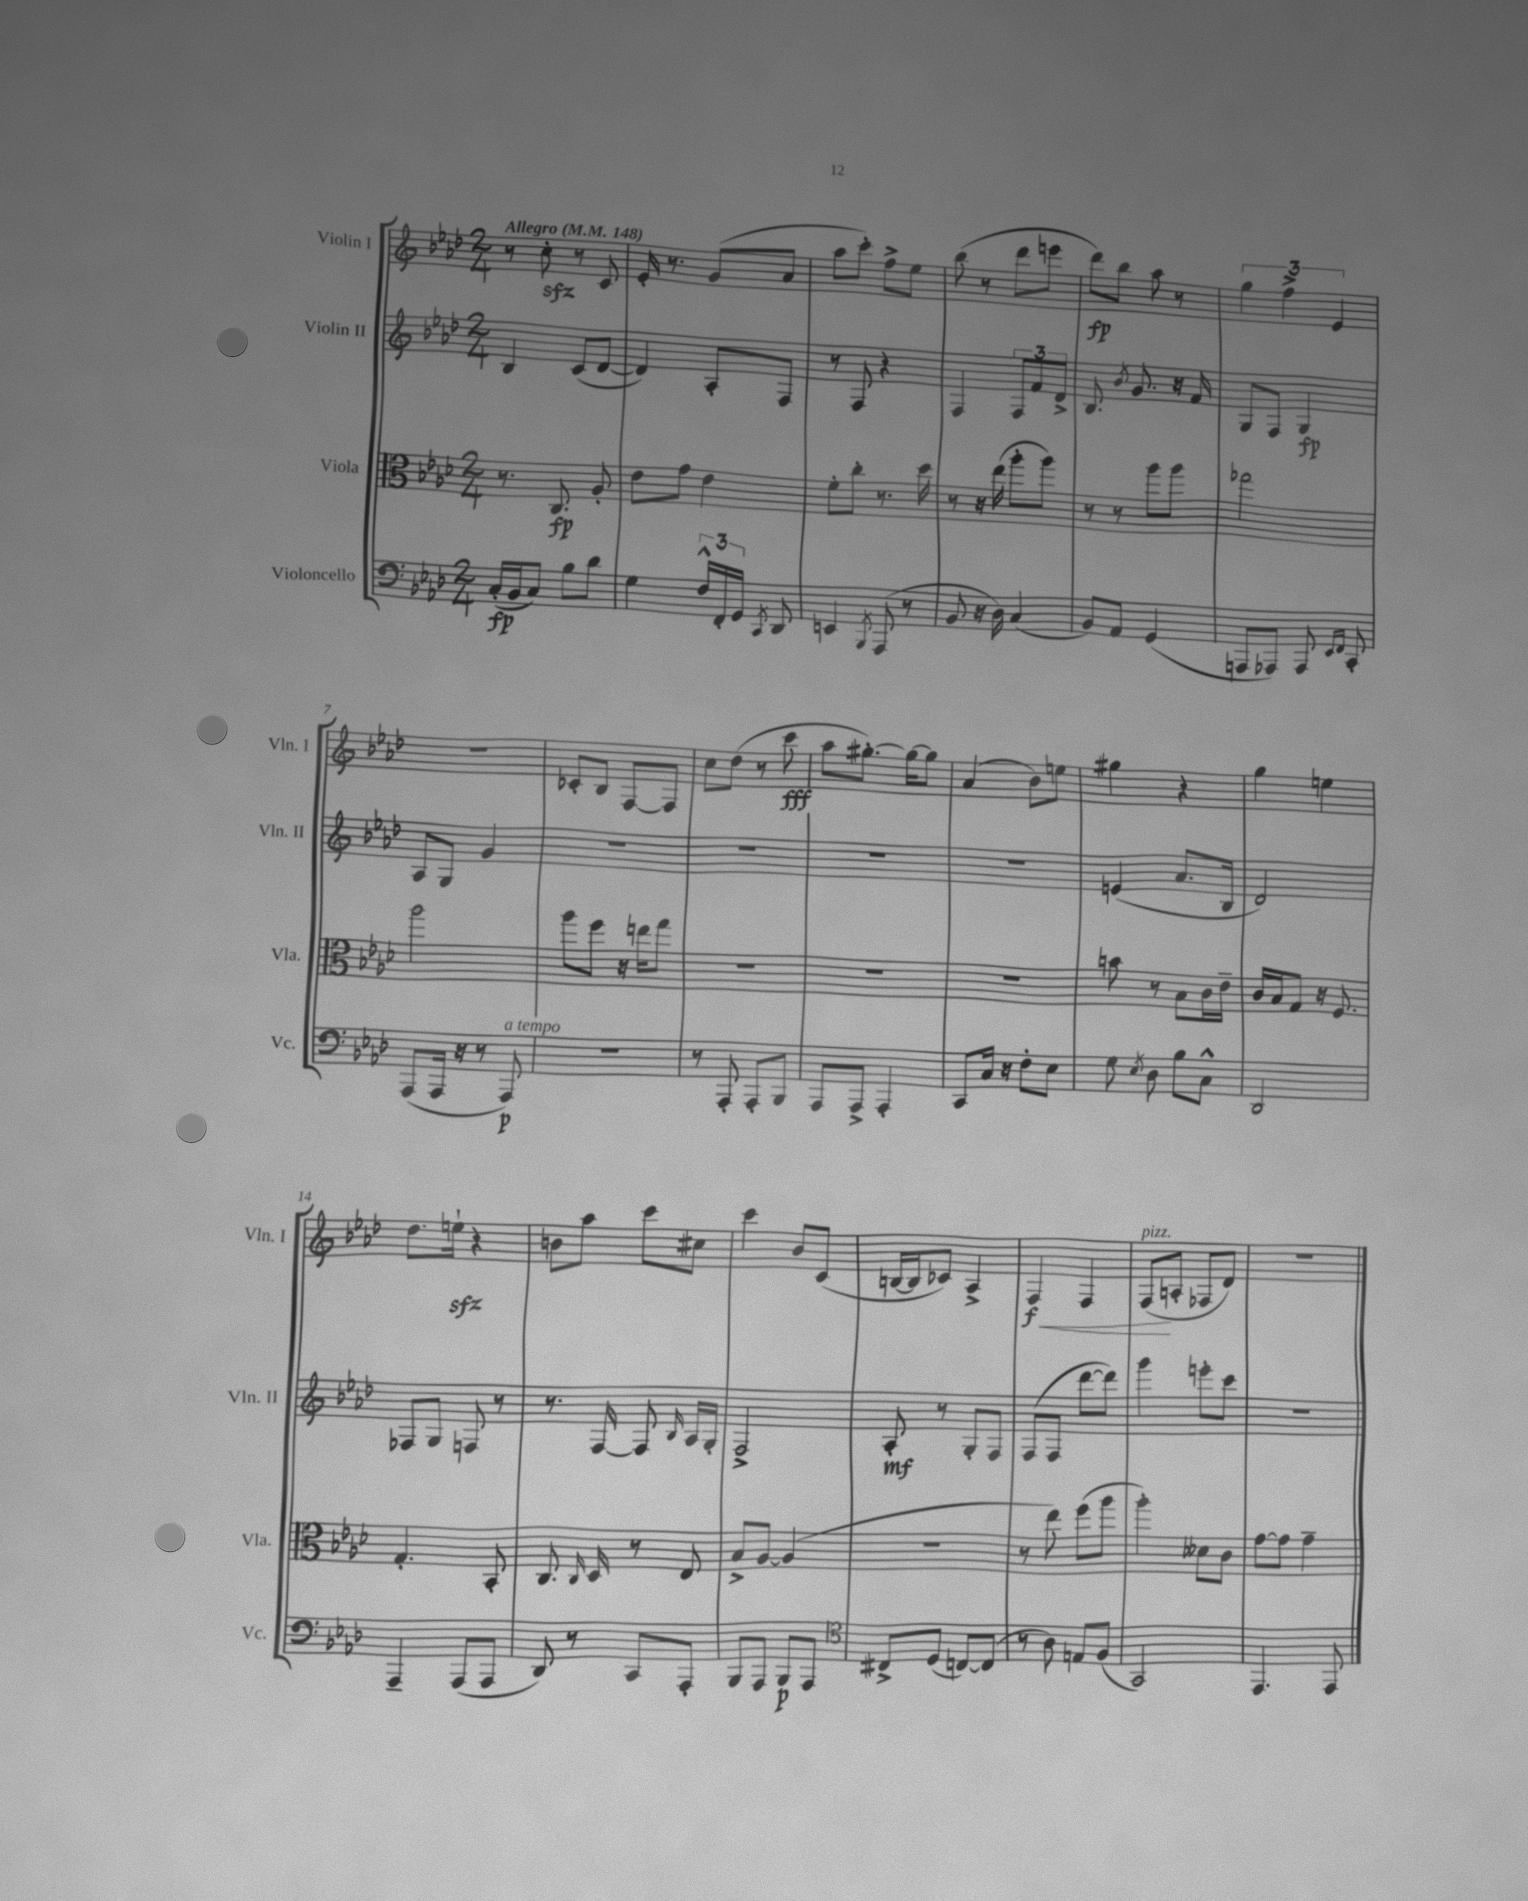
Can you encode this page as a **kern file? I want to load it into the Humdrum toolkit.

**kern	**dynam	**kern	**dynam	**kern	**dynam	**kern	**dynam
*part4	*part4	*part3	*part3	*part2	*part2	*part1	*part1
*staff4	*staff4	*staff3	*staff3	*staff2	*staff2	*staff1	*staff1
*I"Violoncello	*	*I"Viola	*	*I"Violin II	*	*I"Violin I	*
*I'Vc.	*	*I'Vla.	*	*I'Vln. II	*	*I'Vln. I	*
*clefF4	*	*clefC3	*	*clefG2	*	*clefG2	*
*k[b-e-a-d-]	*	*k[b-e-a-d-]	*	*k[b-e-a-d-]	*	*k[b-e-a-d-]	*
*M2/4	*	*M2/4	*	*M2/4	*	*M2/4	*
*MM148	*	*MM148	*	*MM148	*	*MM148	*
=1	=1	=1	=1	=1	=1	=1	=1
!	!	!	!	!	!	!LO:TX:a:B:t=Allegro	!
(16C'/LL	fp	8.r	.	4B-/	.	8r	.
16BB-/J	.	.	.	.	.	.	.
8C/J)	.	.	.	.	.	8cczz'\	.
.	.	8.C/	fp	.	.	.	.
8B-\L	.	.	.	(8c/L	.	8r	.
8d-\J	.	8A-'/	.	[8d-/J	.	8c/	.
=2	=2	=2	=2	=2	=2	=2	=2
4G\	.	8e-\L	.	4d-/])	.	16e-'/	.
.	.	.	.	.	.	8.r	.
.	.	8g\J	.	.	.	.	.
24F^^/LL	.	4e-\	.	8A-'/L	.	(8g/L	.
24FF'/	.	.	.	.	.	.	.
24GG/JJ	.	.	.	.	.	.	.
8qCC/	.	.	.	.	.	.	.
8DD-/	.	.	.	8F/J	.	8a-/J	.
=3	=3	=3	=3	=3	=3	=3	=3
4EEn/	.	8f'\L	.	8r	.	8aa-\L	.
.	.	8cc'\J	.	8F/	.	8ccc'\J)	.
8qBBB-/	.	.	.	.	.	.	.
(8AAA-/	.	8.r	.	4r	.	8ff^\L	.
8r	.	.	.	.	.	8ee-\J	.
.	.	16dd-\	.	.	.	.	.
=4	=4	=4	=4	=4	=4	=4	=4
8BB-/	.	8r	.	4F/	.	(8bb-\	.
16r	.	16r	.	.	.	8r	.
16D-\)	.	(16ee-\	.	.	.	.	.
(4C/	.	8aa-'\L	.	12F/L	.	8ddd-\L	.
.	.	.	.	12f/	.	.	.
.	.	8aa-\J)	.	.	.	8eeen\J	.
.	.	.	.	12d-^/J	.	.	.
=5	=5	=5	=5	=5	=5	=5	=5
8BB-/L)	.	8r	.	8.B-/	.	8ddd-\L)	fp
8AA-/J	.	8r	.	.	.	8bb-\J	.
.	.	.	.	8qb-/	.	.	.
.	.	.	.	8.g/	.	.	.
(4GG/	.	8aa-\L	.	.	.	8aa-\	.
.	.	8aa-\J	.	16r	.	8r	.
.	.	.	.	16f/	.	.	.
=6	=6	=6	=6	=6	=6	=6	=6
8AAAn/L	.	2gg-X\	.	8G/L	.	6gg\	.
8AAA-X/J)	.	.	.	8F/J	.	.	.
.	.	.	.	.	.	6ff^\	.
8AAA-/	.	.	.	4G/	fp	.	.
.	.	.	.	.	.	6e-/	.
16qqEE-/LL	.	.	.	.	.	.	.
16qqFF/JJ	.	.	.	.	.	.	.
8CC'/	.	.	.	.	.	.	.
!!LO:LB:g=z
=7	=7	=7	=7	=7	=7	=7	=7
(8AAA-/L	.	2aa-\	.	8A-/L	.	2r	.
16AAA-/Jk	.	.	.	8G/J	.	.	.
16r	.	.	.	.	.	.	.
8r	.	.	.	4g/	.	.	.
!LO:TX:a:i:t=a tempo	!	!	!	!	!	!	!
8AAA-/)	p	.	.	.	.	.	.
=8	=8	=8	=8	=8	=8	=8	=8
2r	.	8aa-\L	.	2r	.	8c-X'/L	.
.	.	8ff\J	.	.	.	8B-/J	.
.	.	16r	.	.	.	[8F/L	.
.	.	16een\KL	.	.	.	.	.
.	.	8gg\J	.	.	.	8F/J]	.
=9	=9	=9	=9	=9	=9	=9	=9
8r	.	2r	.	2r	.	8cc\L	.
8AAA-'/	.	.	.	.	.	(8dd-\J	.
8AAA-'/L	.	.	.	.	.	8r	.
8BBB-/J	.	.	.	.	.	8ccc\	fff
=10	=10	=10	=10	=10	=10	=10	=10
8AAA-/L	.	2r	.	2r	.	8aa-\L	.
8AAA-^/J	.	.	.	.	.	[8.gg#X'\J)	.
4AAA-'/	.	.	.	.	.	.	.
.	.	.	.	.	.	16gg#\KL_	.
.	.	.	.	.	.	8gg#\J]	.
=11	=11	=11	=11	=11	=11	=11	=11
8CC/L	.	2r	.	2r	.	(4a-/	.
16C/Jk	.	.	.	.	.	.	.
16r	.	.	.	.	.	.	.
8F'\L	.	.	.	.	.	8b-\L)	.
8E-\J	.	.	.	.	.	8een\J	.
=12	=12	=12	=12	=12	=12	=12	=12
8G\	.	8bn\	.	(4en/	.	4gg#X\	.
8qE-/	.	.	.	.	.	.	.
8D-\	.	8r	.	.	.	.	.
8B-\L	.	8B-\L	.	8.a-/L	.	4r	.
8C^^\J	.	16c\L	.	.	.	.	.
.	.	16e-~\JJ	.	16B-/Jk	.	.	.
=13	=13	=13	=13	=13	=13	=13	=13
2DD-/	.	16c/LL	.	2d-/)	.	4gg\	.
.	.	16B-/J	.	.	.	.	.
.	.	8G/J	.	.	.	.	.
.	.	16r	.	.	.	4een\	.
.	.	8.F/	.	.	.	.	.
!!LO:LB:g=z
=14	=14	=14	=14	=14	=14	=14	=14
4AAA-~/	.	4.G'/	.	8F-X/L	.	8.dd-\L	.
.	.	.	.	8G/J	.	.	.
.	.	.	.	.	.	16eenzz`\Jk	.
(8AAA-/L	.	.	.	8Fn/	.	4r	.
8AAA-/J	.	8BB-'/	.	8r	.	.	.
=15	=15	=15	=15	=15	=15	=15	=15
8DD-/)	.	8.C/	.	8.r	.	8bn\L	.
8r	.	.	.	.	.	8aa-\J	.
.	.	16qqC/	.	.	.	.	.
.	.	16D-/	.	[16F/	.	.	.
8CC/L	.	8r	.	8F/]	.	8ccc\L	.
.	.	.	.	16qqB-/	.	.	.
8AAA-'/J	.	8E-/	.	16A-/LL	.	8cc#X\J	.
.	.	.	.	16G'/JJ	.	.	.
=16	=16	=16	=16	=16	=16	=16	=16
8BBB-/L	.	8B-^/L	.	2F^/	.	4ccc\	.
8AAA-/J	.	[8A-/J	.	.	.	.	.
8BBB-/L	p	(4A-/]	.	.	.	8b-/L	.
8AAA-/J	.	.	.	.	.	(8c/J	.
=17	=17	=17	=17	=17	=17	=17	=17
*clefC4	*	*	*	*	*	*	*
8C#X^/L	.	2r	.	8A-'/	mf	[16Bn/LL	.
.	.	.	.	.	.	16B/J]	.
(8D-/J	.	.	.	8r	.	8c-X/J)	.
[8Cn/L)	.	.	.	8G'/L	.	4A-^/	.
(8C/J]	.	.	.	8F/J	.	.	.
=18	=18	=18	=18	=18	=18	=18	=18
!	!	!	!	!	!	!	!LO:HP:b
8r	.	8r	.	(8F/L	.	4F/	< f
8A-\)	.	8ee-\)	.	8F/J	.	.	.
8En/L	.	(8ff\L	.	[8ddd-\L	.	4F/	.
(8F/J	.	8aa-\J	.	8ddd-\J])	.	.	.
=19	=19	=19	=19	=19	=19	=19	=19
!	!	!	!	!	!	!LO:TX:a:i:t=pizz.	!
2GG/)	.	4aa-'\)	.	4ggg\	.	(8F/L	.
.	.	.	.	.	.	8An'/J	[
.	.	8d--X\L	.	8eeen'\L	.	8F-X/L	.
.	.	8c\J	.	8ccc\J	.	8d-/J)	.
=20	=20	=20	=20	=20	=20	=20	=20
4.EE-/	.	[8g\L	.	2r	.	2r	.
.	.	8g\J]	.	.	.	.	.
.	.	4g~\	.	.	.	.	.
8EE-/	.	.	.	.	.	.	.
==	==	==	==	==	==	==	==
*-	*-	*-	*-	*-	*-	*-	*-
